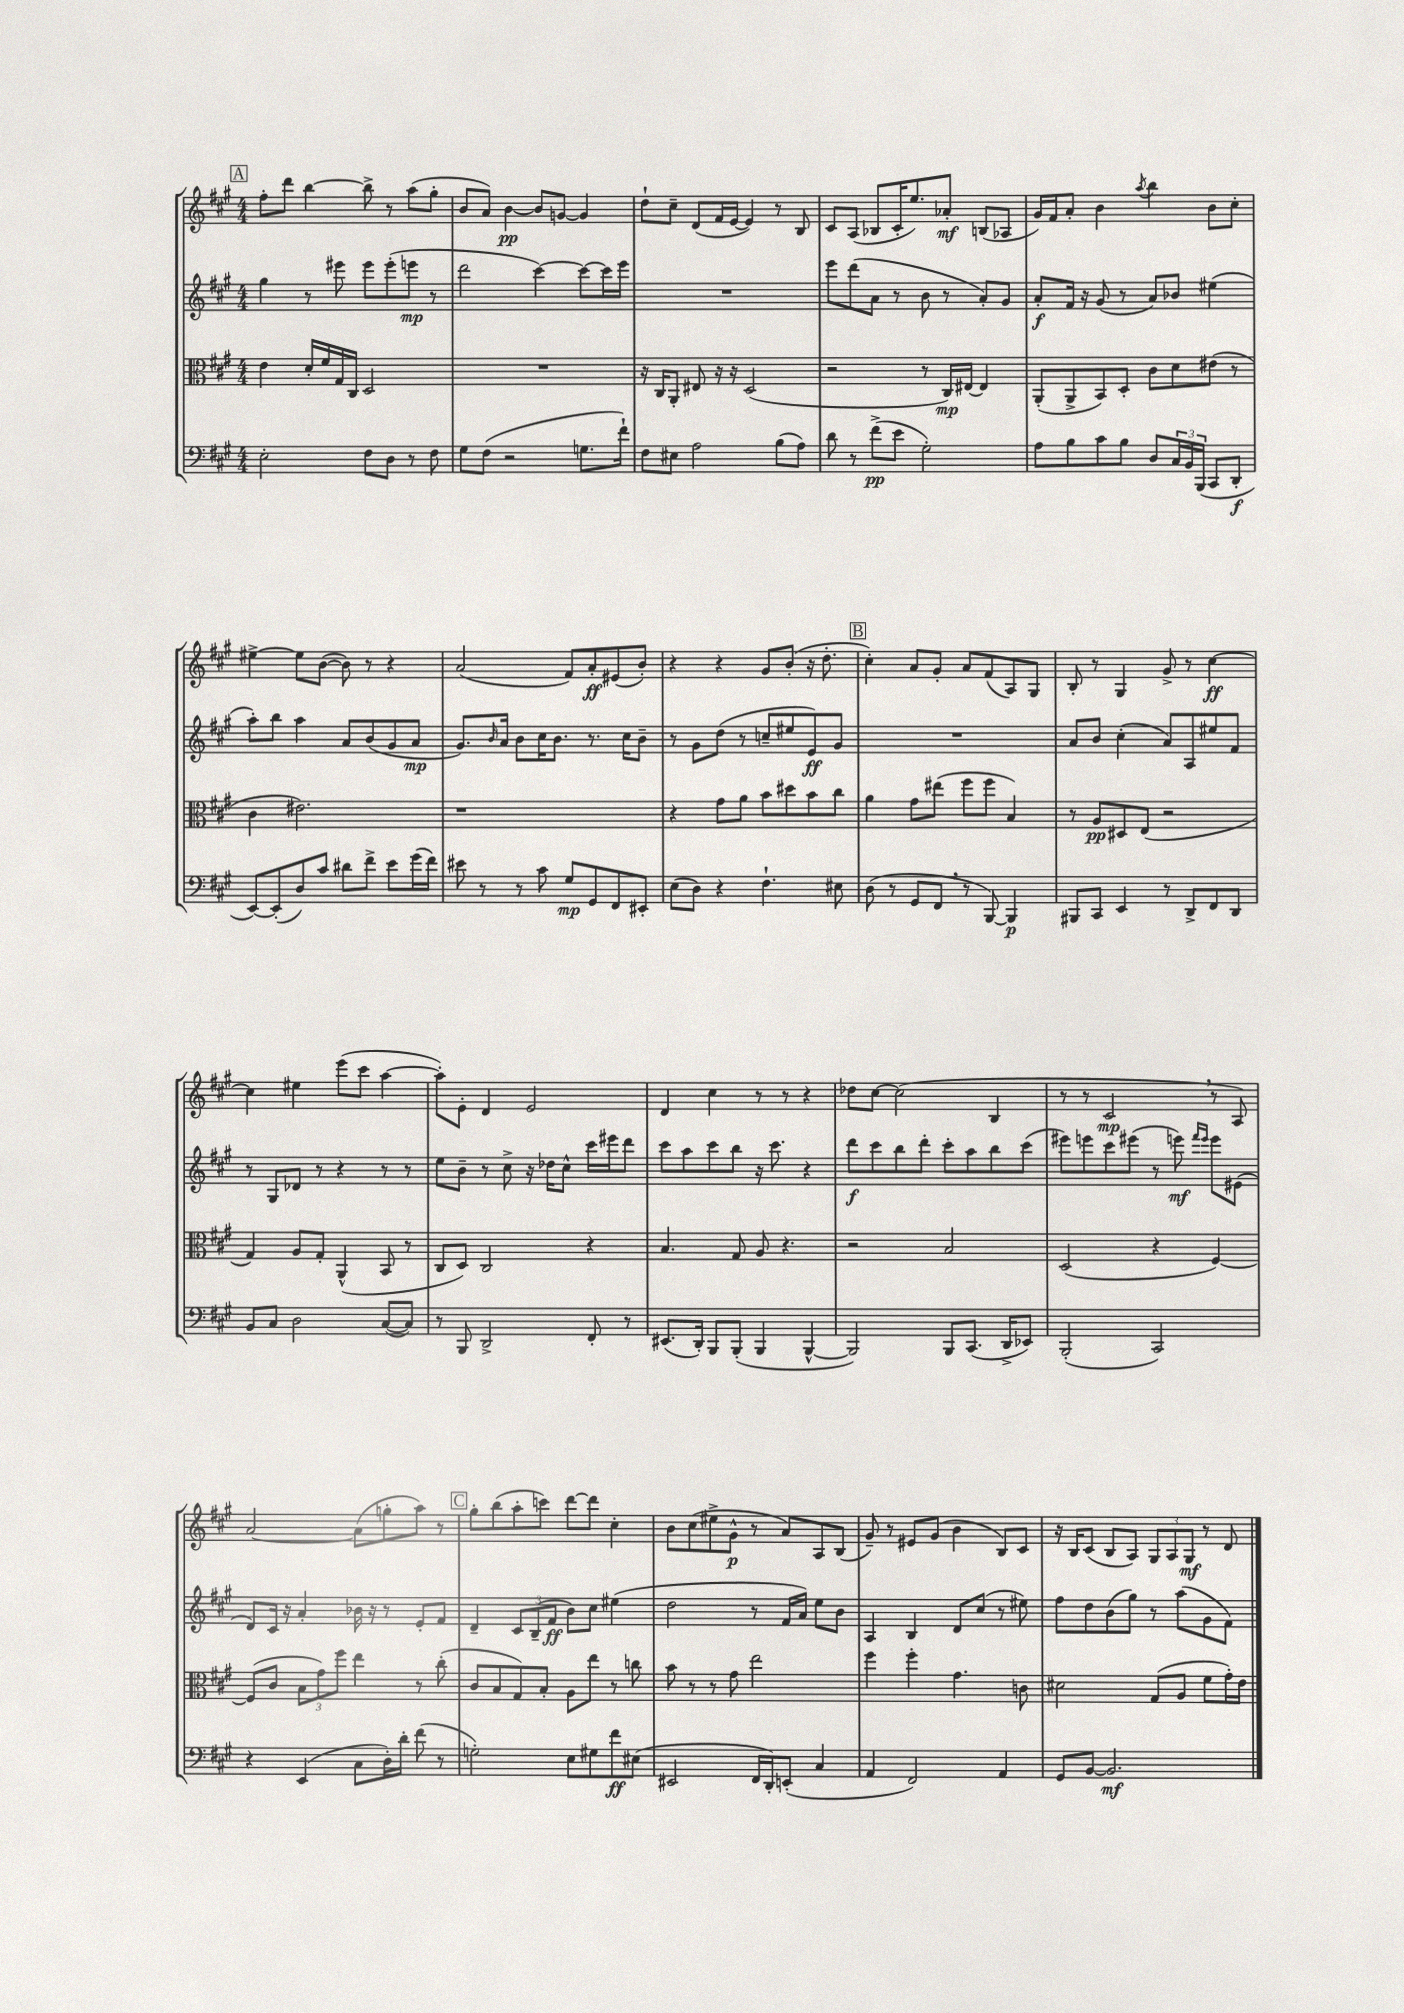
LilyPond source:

<<
\new StaffGroup <<
\new Staff = "s0" {
    \clef treble \key a \major \numericTimeSignature \time 4/4
    \mark \markup { \box "A" } fis''8-. d'''8 b''4~ b''8-> r8 a''8( gis''8-. |
    b'8 a'8) b'4~\pp b'8 g'8~ g'4 |
    d''8-! cis''8-- d'8( fis'16 e'16~ e'4) r8 b8 |
    cis'8 a8( bes8 cis'16-. e''8.) aes'8-.\mf b8( aes8 |
    gis'16) fis'16 a'8-. b'4 \acciaccatura { a''8 } b''4 b'8 cis''8-. |
    eis''4~-> eis''8 b'8~( b'8) r8 r4 |
    a'2( fis'8) a'8-.\ff eis'8( b'8-.) |
    r4 r4 gis'8 b'8-.( r16 d''8.-. |
    \mark \markup { \box "B" } cis''4-.) a'8 gis'8-. a'8 fis'8( a8) gis8 |
    b8-. r8 gis4 gis'8-> r8 cis''4~\ff |
    cis''4 eis''4 e'''8( cis'''8 a''4~ |
    a''8-.) e'8-. d'4 e'2 |
    d'4 cis''4 r8 r8 r4 |
    des''8 cis''8~ cis''2( b4 |
    r8 r8 cis'2\mp \breathe r8 a8) |
    a'2~ a'8( g''8-. a''8) r8 |
    \mark \markup { \box "C" } gis''8-. b''8( a''8-. c'''8) d'''8~ d'''8 cis''4-. |
    b'8 cis''8( eis''8-> gis'8-^\p r8 a'8) a8 b8( |
    gis'8--) r8 eis'8 gis'8( b'4 b8) cis'8 |
    r16 b16 cis'8( b8 a8) \tuplet 3/2 { gis8 a8 gis8\mf } r8 d'8 \bar "|." |
}
\new Staff = "s1" {
    \clef treble \key a \major \numericTimeSignature \time 4/4
    \mark \markup { \box "A" } gis''4 r8 eis'''8 eis'''8 eis'''8-.( e'''8\mp r8 |
    d'''2 cis'''4~) cis'''8~ cis'''16 e'''16 |
    R1 |
    e'''8 d'''8( a'8 r8 b'8 r8 a'8-.) gis'8 |
    a'8-.\f fis'16 r16 gis'8( r8 a'8) bes'8 eis''4( |
    a''8-.) b''8 a''4 a'8 b'8( gis'8 a'8\mp |
    gis'8.) \grace { b'16 } a'16 b'8 cis''16 b'8. r8. cis''16 b'8-- |
    r8 gis'8 d''8( r8 c''8-- eis''8 e'8\ff) gis'8 |
    \mark \markup { \box "B" } R1 |
    a'8 b'8 cis''4-.( a'8) a8 eis''8 fis'8 |
    r8 gis8 des'8 r8 r4 r8 r8 |
    e''8 b'8-- r8 cis''8-> r16 des''16 cis''8-^ cis'''16 eis'''16 d'''8 |
    cis'''8 a''8 cis'''8 b''8 r16 cis'''8. r4 |
    d'''8\f cis'''8 b''8 d'''8-. cis'''8-. a''8 b''8 cis'''8( |
    eis'''8) e'''8 cis'''8 eis'''8( r8 e'''8\mf) \grace { fis'''16 e'''16 } e'''8 eis'8( |
    d'8) cis'16 r16 a'4-. bes'16 r16 r8 e'8-. fis'8 |
    \mark \markup { \box "C" } d'4-- \tuplet 3/2 { cis'8 b8--( fis'8\ff } b'8) cis''8 eis''4( |
    d''2 r8 fis'16 a'16) e''8 b'8 |
    a4 b4 d'8 cis''8( r8 eis''8) |
    fis''8 d''8 b'8( gis''8) r8 a''8( gis'8 fis'8) \bar "|." |
}
\new Staff = "s2" {
    \clef alto \key a \major \numericTimeSignature \time 4/4
    \mark \markup { \box "A" } e'4 d'16-. fis'16 gis16 cis16 d2 |
    R1 |
    r16 cis16 a,8-. eis8 r16 r16 d2( |
    r2 r8 cis16\mp) eis16~ eis4 |
    a,8-.( a,8-> b,8) d8-. cis'8 d'8 eis'8( r8 |
    cis'4 eis'2.) |
    r1 |
    r4 gis'8 a'8 b'8 dis''8 b'8 cis''8 |
    \mark \markup { \box "B" } a'4 gis'8 eis''8( fis''8 fis''8 b4) |
    r8 a8\pp dis8 e8( r2 |
    gis4) a8 gis8-. a,4-^( b,8 r8 |
    cis8 d8) cis2 r4 |
    b4. gis8 a8 r4. |
    r2 b2 |
    d2( r4 fis4~) |
    fis8( cis'8 \tuplet 3/2 { b8 gis'8) fis''8 } e''4 r8 cis''8-.( |
    \mark \markup { \box "C" } cis'8 b8 gis8) b8-. a8 e''8 r8 c''8 |
    b'8 r8 r8 gis'8 e''2 |
    fis''4 fis''4-. gis'4. c'8 |
    dis'2 gis8( a8 fis'8 gis'16-.) e'16 \bar "|." |
}
\new Staff = "s3" {
    \clef bass \key a \major \numericTimeSignature \time 4/4
    \mark \markup { \box "A" } e2-. fis8 d8 r8 fis8 |
    gis8 fis8( r2 g8. fis'16-!) |
    fis8 eis8 a2 b8( a8) |
    d'8 r8 fis'8->\pp( e'8 gis2-.) |
    a8 b8 cis'8 b8 d8 \tuplet 3/2 { cis16 b,16 b,,16( } cis,8 d,8-.\f |
    e,8~) e,8-.( d8) cis'8 dis'8 fis'8-> e'8 gis'16( fis'16) |
    eis'8 r8 r8 cis'8 gis8\mp gis,8 fis,8 eis,8-. |
    e8( d8) r4 fis4.-! eis8 |
    \mark \markup { \box "B" } d8( r8 gis,8 fis,8 \breathe r8 b,,8~) b,,4\p |
    bis,,8 cis,8 e,4 r8 d,8-> fis,8 d,8 |
    b,8 cis8 d2 cis8~( cis8) |
    r8 b,,8 d,2-> fis,8-. r8 |
    eis,8.( d,16-.) b,,8 b,,8-.( b,,4 b,,4~-^ |
    b,,2) b,,8 cis,8.( d,16-> ees,8) |
    b,,2-.( cis,2) |
    r4 e,4( cis8 d16-.) d'16-. fis'8( r8 |
    \mark \markup { \box "C" } g2-.) e8 gis8 fis'8\ff eis8( |
    eis,2 fis,16 d,16-.) e,8-.( cis4 |
    a,4 fis,2) a,4 |
    gis,8 b,8~ b,2.\mf \bar "|." |
}
>>
>>
\layout { \context { \Score \remove "Bar_number_engraver" } }
